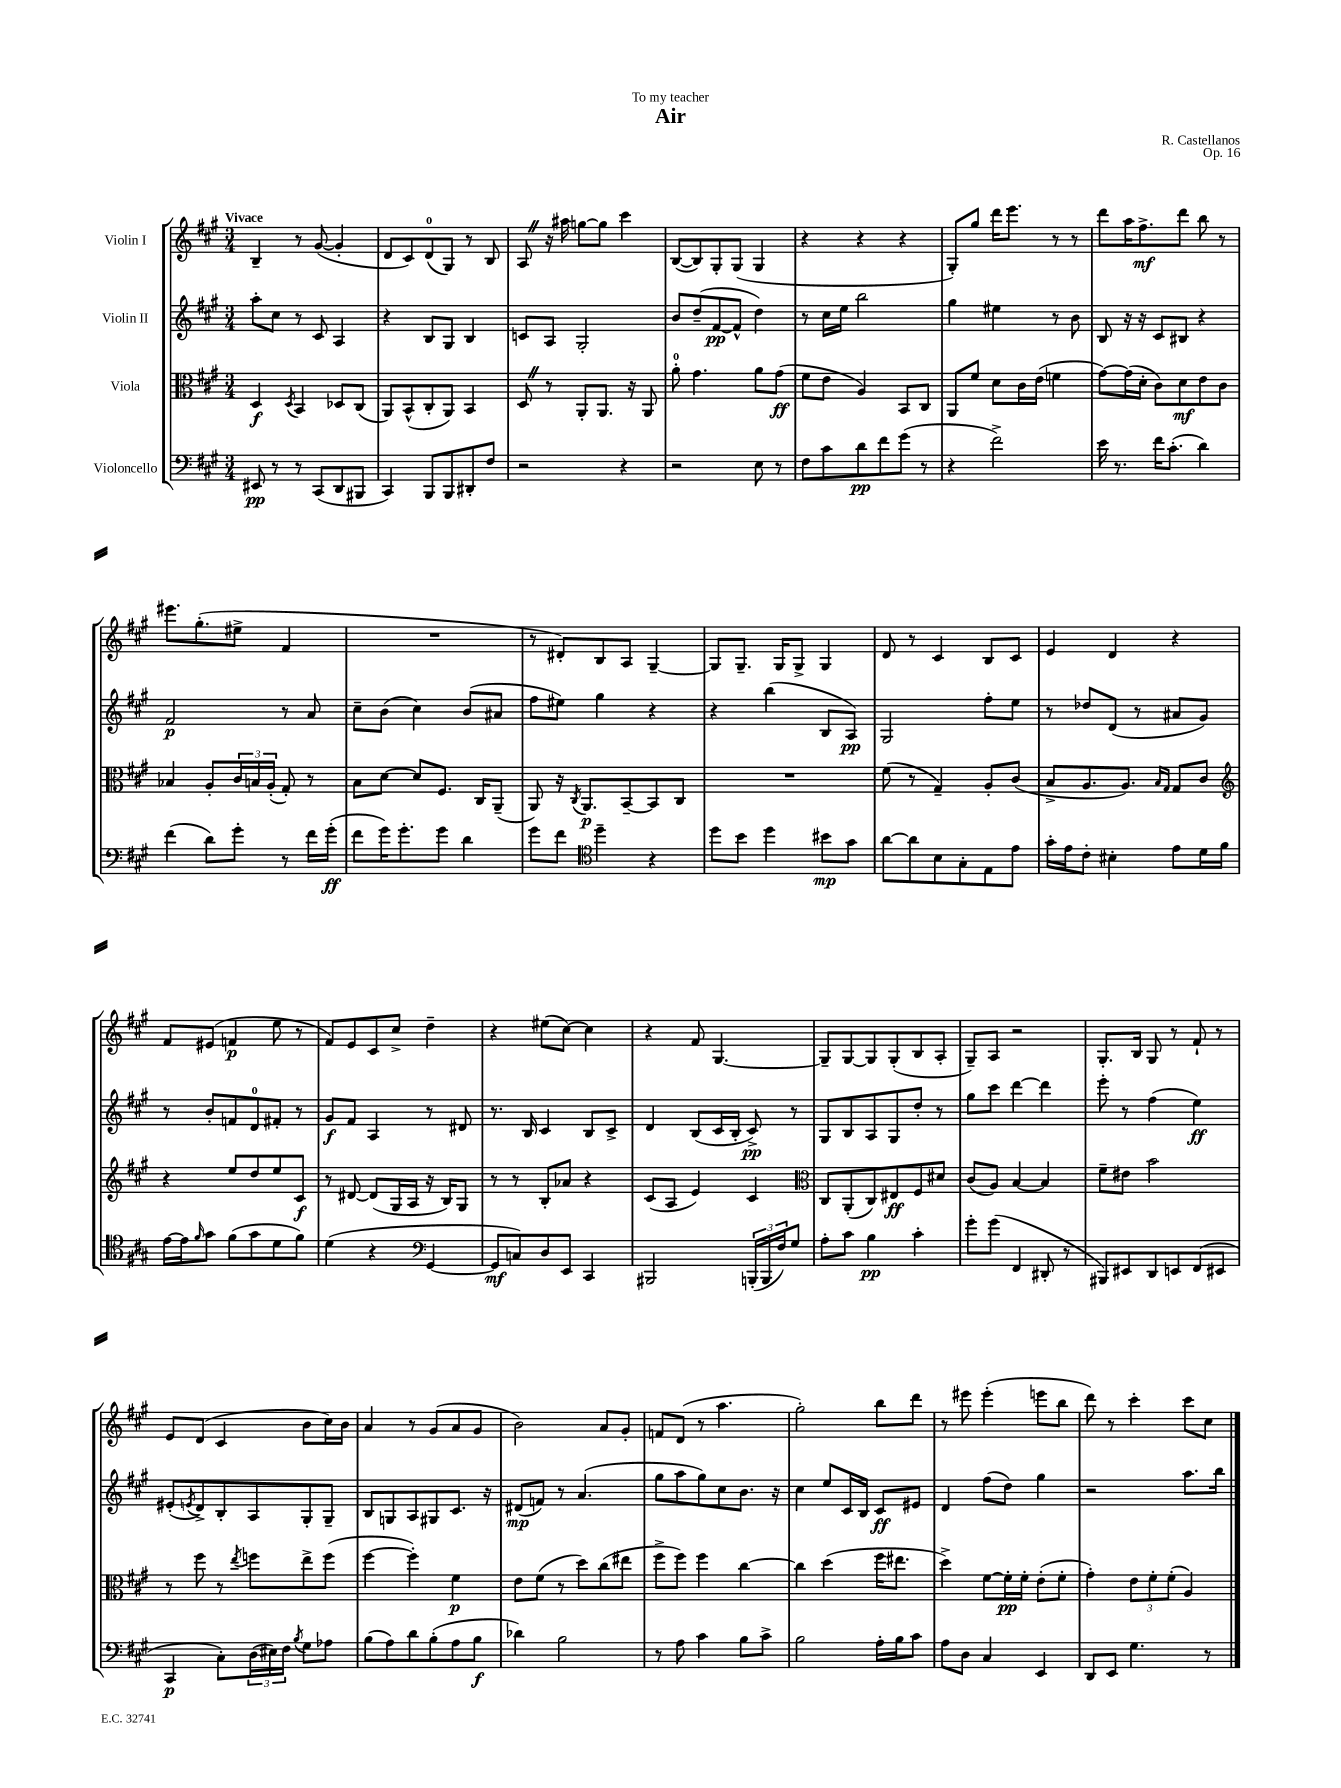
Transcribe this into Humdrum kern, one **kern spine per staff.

**kern	**dynam	**kern	**dynam	**kern	**dynam	**kern	**dynam
*part4	*part4	*part3	*part3	*part2	*part2	*part1	*part1
*staff4	*staff4	*staff3	*staff3	*staff2	*staff2	*staff1	*staff1
*I"Violoncello	*	*I"Viola	*	*I"Violin II	*	*I"Violin I	*
*clefF4	*	*clefC3	*	*clefG2	*	*clefG2	*
*k[f#c#g#]	*	*k[f#c#g#]	*	*k[f#c#g#]	*	*k[f#c#g#]	*
*M3/4	*	*M3/4	*	*M3/4	*	*M3/4	*
=1	=1	=1	=1	=1	=1	=1	=1
!	!	!	!	!	!	!LO:TX:a:B:t=Vivace	!
8EE#X/	pp	4D/	f	8aa'\L	.	4B~/	.
8r	.	.	.	8cc#\J	.	.	.
.	.	8qD/	.	.	.	.	.
8r	.	4BB/	.	8r	.	8r	.
(8CC#/L	.	.	.	8c#/	.	([8g#/	.
8DD/	.	8D-X/L	.	4A/	.	4g#'/]	.
8BBB#X/J	.	(8C#/J	.	.	.	.	.
=2	=2	=2	=2	=2	=2	=2	=2
4CC#/)	.	8AA/L)	.	4r	.	8d/L	.
.	.	(8BB^^/	.	.	.	8c#/)	.
8BBB/L	.	8C#'/	.	8B/L	.	(8d/	.
8BBB/	.	8AA/J)	.	8G#/J	.	8G#/J)	.
8DD#X'/	.	4BB/	.	4B/	.	8r	.
8F#/J	.	.	.	.	.	8B/	.
=3	=3	=3	=3	=3	=3	=3	=3
2r	.	8DZ/	.	8cn/L	.	8AZ/	.
.	.	8r	.	8A/J	.	16r	.
.	.	.	.	.	.	16aa#X\	.
.	.	8AA'/L	.	2G#'/	.	[8ggn\L	.
.	.	8.AA/J	.	.	.	8gg\J]	.
4r	.	.	.	.	.	4ccc#\	.
.	.	16r	.	.	.	.	.
.	.	8AA/	.	.	.	.	.
=4	=4	=4	=4	=4	=4	=4	=4
2r	.	8a'\	.	8b/L	.	([8B/L	.
.	.	4.g#\	.	(8dd~/	.	8B/])	.
.	.	.	.	[8f#/	pp	8G#'/	.
.	.	.	.	8f#^^/J]	.	(8G#/J	.
8E\	.	8a\L	.	4dd\)	.	4G#/	.
8r	.	(8g#\J	ff	.	.	.	.
=5	=5	=5	=5	=5	=5	=5	=5
8F#\L	.	8f#\L	.	8r	.	4r	.
8c#\	.	8e\J	.	16cc#\LL	.	.	.
.	.	.	.	16ee\JJ	.	.	.
8d\	pp	4A/)	.	2bb\	.	4r	.
8f#\	.	.	.	.	.	.	.
(8g#\J	.	8BB/L	.	.	.	4r	.
8r	.	8C#/J	.	.	.	.	.
=6	=6	=6	=6	=6	=6	=6	=6
4r	.	8AA/L	.	4gg#\	.	8G#'/L)	.
.	.	8f#/J	.	.	.	8gg#/J	.
2f#^\)	.	8d\L	.	4ee#X\	.	16ddd\KL	.
.	.	.	.	.	.	8.eee\J	.
.	.	16c#\L	.	.	.	.	.
.	.	(16e\JJ	.	.	.	.	.
.	.	4fn\	.	8r	.	8r	.
.	.	.	.	8b\	.	8r	.
=7	=7	=7	=7	=7	=7	=7	=7
16e\	.	[8g#\L)	.	8B/	.	8ddd\L	.
8.r	.	.	.	.	.	.	.
.	.	(16g#\L]	.	16r	.	16aa\K	.
.	.	16d'\JJ	.	16r	.	8.ff#^\	mf
16f#\KL	.	8c#\L)	.	8c#/L	.	.	.
(8.c#'\J	.	.	.	.	.	.	.
.	.	8d\	mf	8B#X/J	.	8ddd\J	.
4d\)	.	8e\	.	4r	.	8bb\	.
.	.	8c#\J	.	.	.	8r	.
!!LO:LB:g=z
=8	=8	=8	=8	=8	=8	=8	=8
(4f#\	.	4B-X/	.	2f#/	p	8.eee#X\L	.
.	.	.	.	.	.	(8.gg#'\	.
8d\L)	.	8A'/L	.	.	.	.	.
8g#'\J	.	24c#/L	.	.	.	8ee#X^\J	.
.	.	24Bn/	.	.	.	.	.
.	.	(24A'/JJ	.	.	.	.	.
8r	.	8G#'/)	.	8r	.	4f#/	.
16f#\LL	.	8r	.	8a/	.	.	.
(16g#'\JJ	ff	.	.	.	.	.	.
=9	=9	=9	=9	=9	=9	=9	=9
8f#\L	.	8B\L	.	8cc#~\L	.	2.r	.
16g#\K)	.	[8d\J	.	(8b\J	.	.	.
8.g#'\	.	.	.	.	.	.	.
.	.	8d/L]	.	4cc#\)	.	.	.
8g#\J	.	8.F#/J	.	.	.	.	.
4d\	.	.	.	(8b/L	.	.	.
.	.	16C#/KL	.	.	.	.	.
.	.	(8AA~/J	.	8a#X/J	.	.	.
=10	=10	=10	=10	=10	=10	=10	=10
8g#\L	.	8AA/)	.	8ff#\L	.	8r	.
8f#\J	.	16r	.	8ee#X\J)	.	8d#X'/L)	.
.	.	8qC#/	.	.	.	.	.
.	.	8.AA/L	p	.	.	.	.
*clefC4	*	*	*	*	*	*	*
4dd~\	.	.	.	4gg#\	.	8B/	.
.	.	[8BB~/	.	.	.	8A/J	.
4r	.	8BB/]	.	4r	.	[4G#~/	.
.	.	8C#/J	.	.	.	.	.
=11	=11	=11	=11	=11	=11	=11	=11
8dd\L	.	2.r	.	4r	.	8G#/L]	.
8b\J	.	.	.	.	.	8.G#~/J	.
4dd\	.	.	.	(4bb\	.	.	.
.	.	.	.	.	.	16G#/KL	.
.	.	.	.	.	.	8G#^/J	.
8b#X\L	mp	.	.	8B/L	.	4G#/	.
8g#\J	.	.	.	8A/J)	pp	.	.
=12	=12	=12	=12	=12	=12	=12	=12
[8a\L	.	(8f#\	.	2G#/	.	8d/	.
8a\]	.	8r	.	.	.	8r	.
8B\	.	4G#~/)	.	.	.	4c#/	.
8G#'\	.	.	.	.	.	.	.
8E\	.	8A'/L	.	8ff#'\L	.	8B/L	.
8e\J	.	(8c#/J	.	8ee\J	.	8c#/J	.
=13	=13	=13	=13	=13	=13	=13	=13
16g#'\LL	.	8B^/L	.	8r	.	4e/	.
16e\J	.	.	.	.	.	.	.
8c#'\J	.	8.A/	.	8dd-X/L	.	.	.
4B#X'\	.	.	.	(8d/J	.	4d/	.
.	.	8.A/J)	.	.	.	.	.
.	.	.	.	8r	.	.	.
.	.	16qqB/LL	.	.	.	.	.
.	.	16qqG#/JJ	.	.	.	.	.
8e\L	.	8G#/L	.	8a#X/L	.	4r	.
16d\L	.	8c#/J	.	8g#/J)	.	.	.
16f#\JJ	.	.	.	.	.	.	.
!!LO:LB:g=z
=14	=14	=14	=14	=14	=14	=14	=14
*	*	*clefG2	*	*	*	*	*
[16e\LL	.	4r	.	8r	.	8f#/L	.
16e\J]	.	.	.	.	.	.	.
16qqf#/	.	.	.	.	.	.	.
8g#\J	.	.	.	8b'/L	.	(8e#X/J	.
(8f#\L	.	8ee/L	.	8fn/	.	4fn/	p
8g#\	.	8dd/	.	8d/	.	.	.
8d\	.	8ee/	.	8f#X'/J	.	8ee\	.
8f#\J)	.	8c#/J	f	8r	.	8r	.
=15	=15	=15	=15	=15	=15	=15	=15
(4d\	.	8r	.	8g#/L	f	8f#/L)	.
.	.	[8d#X/	.	8f#/J	.	8e/	.
4r	.	(8d#/L]	.	4A/	.	8c#/	.
.	.	16G#/L	.	.	.	8cc#^/J	.
.	.	16A/JJ	.	.	.	.	.
*clefF4	*	*	*	*	*	*	*
[4GG#/	.	16r	.	8r	.	4dd~\	.
.	.	16B/KL)	.	.	.	.	.
.	.	8G#/J	.	8d#X/	.	.	.
=16	=16	=16	=16	=16	=16	=16	=16
8GG#/L]	mf	8r	.	8.r	.	4r	.
8Cn/)	.	8r	.	.	.	.	.
.	.	.	.	16B/	.	.	.
8D/	.	8B'/L	.	4c#/	.	(8ee#X\L	.
8EE/J	.	8a-X/J	.	.	.	[8cc#\J)	.
4CC#/	.	4r	.	8B/L	.	4cc#\]	.
.	.	.	.	8c#^/J	.	.	.
=17	=17	=17	=17	=17	=17	=17	=17
2BBB#X/	.	(8c#/L	.	4d/	.	4r	.
.	.	8A/J	.	.	.	.	.
.	.	4e/)	.	(8B/L	.	8f#/	.
.	.	.	.	16c#/L	.	[4.G#/	.
.	.	.	.	16B'/JJ	.	.	.
(24BBBn'/LL	.	4c#/	.	8c#^/)	pp	.	.
24BBB/	.	.	.	.	.	.	.
24F#/J)	.	.	.	.	.	.	.
8G#/J	.	.	.	8r	.	.	.
=18	=18	=18	=18	=18	=18	=18	=18
*	*	*clefC3	*	*	*	*	*
8A'\L	.	8C#/L	.	8G#/L	.	8G#~/L]	.
8c#\J	.	(8AA'/	.	8B/	.	[8G#/	.
4B\	pp	8C#/)	.	8A/	.	8G#/]	.
.	.	8E#X/	ff	8G#/	.	(8G#'/	.
4c#'\	.	8F#/	.	8dd'/J	.	8B/	.
.	.	8d#X/J	.	8r	.	8A'/J	.
=19	=19	=19	=19	=19	=19	=19	=19
8g#'\L	.	(8c#/L	.	8gg#\L	.	8G#~/L)	.
(8g#\J	.	8A/J)	.	8ccc#\J	.	8A/J	.
4FF#/	.	[4B/	.	[4ddd\	.	2r	.
8DD#X'/	.	4B/]	.	4ddd\]	.	.	.
8r	.	.	.	.	.	.	.
=20	=20	=20	=20	=20	=20	=20	=20
8BBB#X/L)	.	8f#~\L	.	8eee'\	.	8.G#'/L	.
8EE#X/	.	8e#X\J	.	8r	.	.	.
.	.	.	.	.	.	16B/Jk	.
8DD/	.	2b\	.	(4ff#\	.	8G#/	.
8EEn/	.	.	.	.	.	8r	.
(8FF#/	.	.	.	4ee\)	ff	8f#`/	.
8EE#X/J	.	.	.	.	.	8r	.
!!LO:LB:g=z
=21	=21	=21	=21	=21	=21	=21	=21
4CC#/	p	8r	.	(8e#X'/L	.	8e/L	.
.	.	.	.	8qen/	.	.	.
.	.	8ff#\	.	8d^/)	.	(8d/J	.
8C#'\L)	.	8r	.	8B'/	.	4c#/	.
.	.	8qee/	.	.	.	.	.
(24D\L	.	8ffn\L	.	8A/	.	.	.
24E#X\)	.	.	.	.	.	.	.
24F#\JJ	.	.	.	.	.	.	.
8qB/	.	.	.	.	.	.	.
8G#\L	.	8ee^\	.	8G#'/	.	8b\L	.
8A-X\J	.	(8ff\J	.	8G#~/J	.	16cc#\L)	.
.	.	.	.	.	.	16b\JJ	.
=22	=22	=22	=22	=22	=22	=22	=22
(8B\L	.	[4ff#\	.	8B/L	.	4a/	.
8A\)	.	.	.	8Gn/	.	.	.
8d\	.	4ff#'\])	.	8A/	.	8r	.
(8B'\	.	.	.	8G#X/	.	(8g#/L	.
8A\	.	4f#\	p	8.c#/J	.	8a/	.
8B\J	f	.	.	.	.	8g#/J	.
.	.	.	.	16r	.	.	.
=23	=23	=23	=23	=23	=23	=23	=23
4d-X\)	.	8e\L	.	(8d#X/L	mp	2b\)	.
.	.	(8f#\J	.	8fn/J)	.	.	.
2B\	.	8r	.	8r	.	.	.
.	.	8dd\L)	.	(4.a/	.	.	.
.	.	(8cc#\	.	.	.	8a/L	.
.	.	8ee#X\J	.	.	.	8g#'/J	.
=24	=24	=24	=24	=24	=24	=24	=24
8r	.	8ff#^\L	.	8gg#\L	.	8fn/L	.
8A\	.	8ff#\J)	.	8aa\	.	(8d/J	.
4c#\	.	4ff#\	.	8gg#\)	.	8r	.
.	.	.	.	8cc#\	.	4.aa\	.
8B\L	.	[4cc#\	.	8.b\J	.	.	.
8c#^\J	.	.	.	.	.	.	.
.	.	.	.	16r	.	.	.
=25	=25	=25	=25	=25	=25	=25	=25
2B\	.	4cc#\]	.	4cc#\	.	2gg#'\)	.
.	.	(4dd\	.	8ee/L	.	.	.
.	.	.	.	16c#/L	.	.	.
.	.	.	.	16B/JJ	.	.	.
16A'\LL	.	16ff#\KL	.	8c#/L	ff	8bb\L	.
16B\J	.	8.ee#X\J	.	.	.	.	.
8c#\J	.	.	.	8e#X/J	.	8ddd\J	.
=26	=26	=26	=26	=26	=26	=26	=26
8A\L	.	4dd^\)	.	4d/	.	8r	.
8D\J	.	.	.	.	.	8eee#X\	.
4C#/	.	[8f#\L	.	(8ff#\L	.	(4eee#'\	.
.	.	16f#'\L]	pp	8dd\J)	.	.	.
.	.	16f#'\JJ	.	.	.	.	.
4EE/	.	(8e'\L	.	4gg#\	.	8eeen\L	.
.	.	8f#'\J	.	.	.	8bb\J	.
=27	=27	=27	=27	=27	=27	=27	=27
8DD/L	.	4g#'\)	.	2r	.	8ddd\)	.
8EE/J	.	.	.	.	.	8r	.
4.G#\	.	12e\L	.	.	.	4ccc#'\	.
.	.	12f#'\	.	.	.	.	.
.	.	(12f#'\J	.	.	.	.	.
.	.	4A/)	.	8.aa\L	.	8ccc#\L	.
8r	.	.	.	.	.	8cc#\J	.
.	.	.	.	16bb\Jk	.	.	.
==	==	==	==	==	==	==	==
*-	*-	*-	*-	*-	*-	*-	*-
